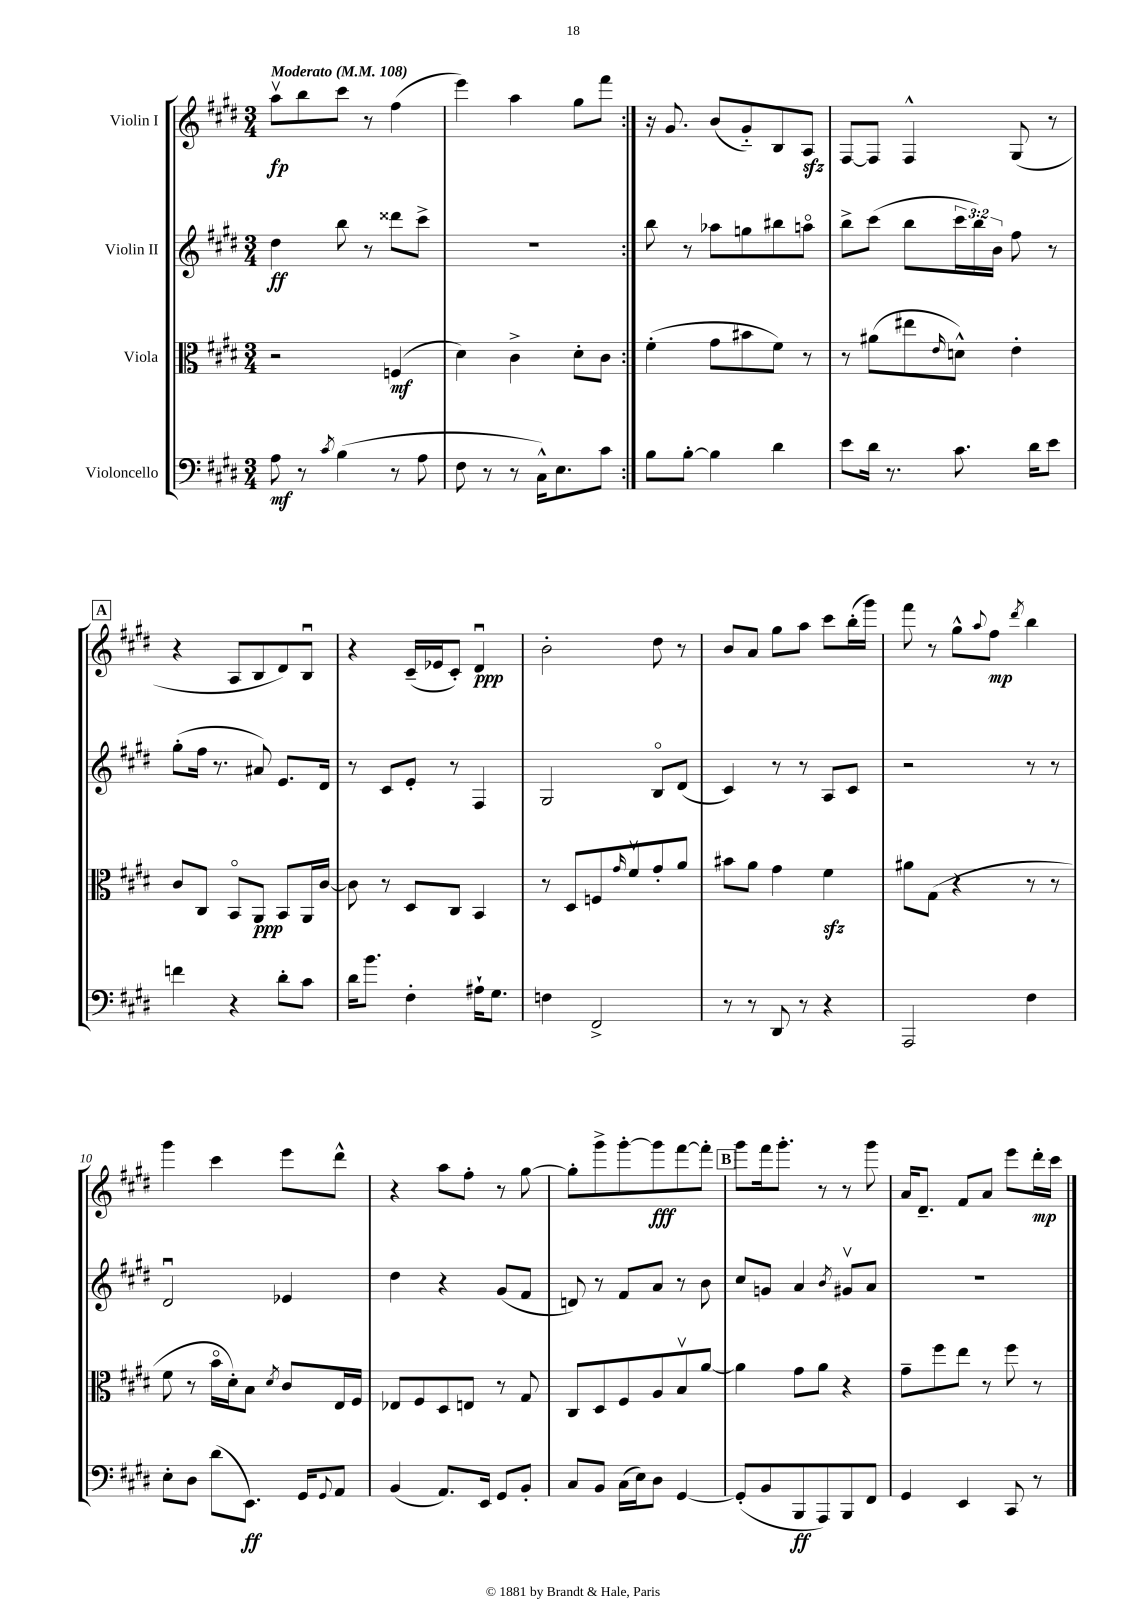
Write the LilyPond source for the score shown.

<<
\new StaffGroup <<
\new Staff = "s0" \with { instrumentName = "Violin I" } {
    \clef treble \key e \major \numericTimeSignature \time 3/4 \tempo "Moderato" 4 = 108
    \repeat volta 2 { a''8\upbow\fp b''8 cis'''8 r8 fis''4( |
    e'''4) a''4 gis''8 fis'''8 | }
    r16 gis'8. b'8( gis'8-_) b8 a8\sfz |
    fis8~ fis8 fis4-^ gis8( r8 |
    \mark \markup { \box "A" } r4 a8 b8 dis'8) b8\downbow |
    r4 cis'16--( ees'16 cis'8-.) dis'4\downbow\ppp |
    b'2-. dis''8 r8 |
    b'8 a'8 gis''8 a''8 cis'''8 b''16-.( gis'''16) |
    fis'''8 r8 gis''8-^ \appoggiatura { a''8 } fis''8\mp \acciaccatura { dis'''8 } b''4 |
    gis'''4 cis'''4 e'''8 dis'''8-^ |
    r4 a''8 fis''8-. r8 gis''8~ |
    gis''8-. gis'''8-> gis'''8~-. gis'''8\fff fis'''8~ fis'''8-. |
    \mark \markup { \box "B" } gis'''8 fis'''16 gis'''8.-. r8 r8 gis'''8 |
    a'16 dis'8.-- fis'8 a'8 e'''8 dis'''16-.\mp cis'''16 \bar "|." |
}
\new Staff = "s1" \with { instrumentName = "Violin II" } {
    \clef treble \key e \major \numericTimeSignature \time 3/4 \override Staff.TupletNumber.text = #tuplet-number::calc-fraction-text
    \repeat volta 2 { dis''4\ff b''8 r8 disis'''8 cis'''8-> |
    R2. | }
    b''8 r8 aes''8 g''8 bis''8 a''8\flageolet |
    b''8-> cis'''8( b''8 \tuplet 3/2 { cis'''16 b''16) b'16 } fis''8 r8 |
    \mark \markup { \box "A" } gis''8-.( fis''16 r8. ais'8) e'8. dis'16 |
    r8 cis'8 e'8-. r8 fis4 |
    gis2 b8\flageolet dis'8( |
    cis'4) r8 r8 a8 cis'8 |
    r2 r8 r8 |
    dis'2\downbow ees'4 |
    dis''4 r4 gis'8( fis'8 |
    d'8) r8 fis'8 a'8 r8 b'8 |
    \mark \markup { \box "B" } cis''8 g'8 a'4 \acciaccatura { b'8 } gis'8\upbow a'8 |
    R2. \bar "|." |
}
\new Staff = "s2" \with { instrumentName = "Viola" } {
    \clef alto \key e \major \numericTimeSignature \time 3/4
    \repeat volta 2 { r2 f4\mf( |
    dis'4) cis'4-> dis'8-. cis'8 | }
    fis'4-.( gis'8 bis'8 fis'8) r8 |
    r8 ais'8( eis''8 \grace { e'16 } d'8-^) e'4-. |
    \mark \markup { \box "A" } cis'8 cis8 b,8\flageolet a,8\ppp b,8 a,16 cis'16~ |
    cis'8 r8 dis8 cis8 b,4 |
    r8 dis8 f8 \grace { gis'16 } fis'8\upbow gis'8-. a'8 |
    bis'8 a'8 gis'4 fis'4\sfz |
    ais'8 gis8( r4 r8 r8 |
    fis'8 r8 b'16\flageolet dis'16-.) b8 \acciaccatura { dis'8 } cis'8 e16 fis16 |
    ees8 fis8 dis8 e8 r8 gis8 |
    cis8 dis8 fis8 a8 b8\upbow a'8~ |
    \mark \markup { \box "B" } a'4 gis'8 a'8 r4 |
    gis'8-- fis''8 e''8 r8 fis''8 r8 \bar "|." |
}
\new Staff = "s3" \with { instrumentName = "Violoncello" } {
    \clef bass \key e \major \numericTimeSignature \time 3/4
    \repeat volta 2 { a8\mf r8 \acciaccatura { cis'8 } b4( r8 a8 |
    fis8 r8 r8 cis16-^) e8. cis'8 | }
    b8 b8~-. b4 dis'4 |
    e'8 dis'16 r8. cis'8. dis'16 e'8 |
    \mark \markup { \box "A" } f'4 r4 dis'8-. cis'8 |
    dis'16 b'8. fis4-. ais16-! gis8. |
    f4 fis,2-> |
    r8 r8 dis,8 r8 r4 |
    a,,2 fis4 |
    e8-. dis8 dis'8( e,8.\ff) gis,16 \appoggiatura { gis,8 } a,8 |
    b,4( a,8.) e,16 gis,8 b,8-. |
    cis8 b,8 cis16( e16) dis8 gis,4~ |
    \mark \markup { \box "B" } gis,8-.( b,8 b,,8\ff a,,8) b,,8 fis,8 |
    gis,4 e,4 cis,8 r8 \bar "|." |
}
>>
>>
